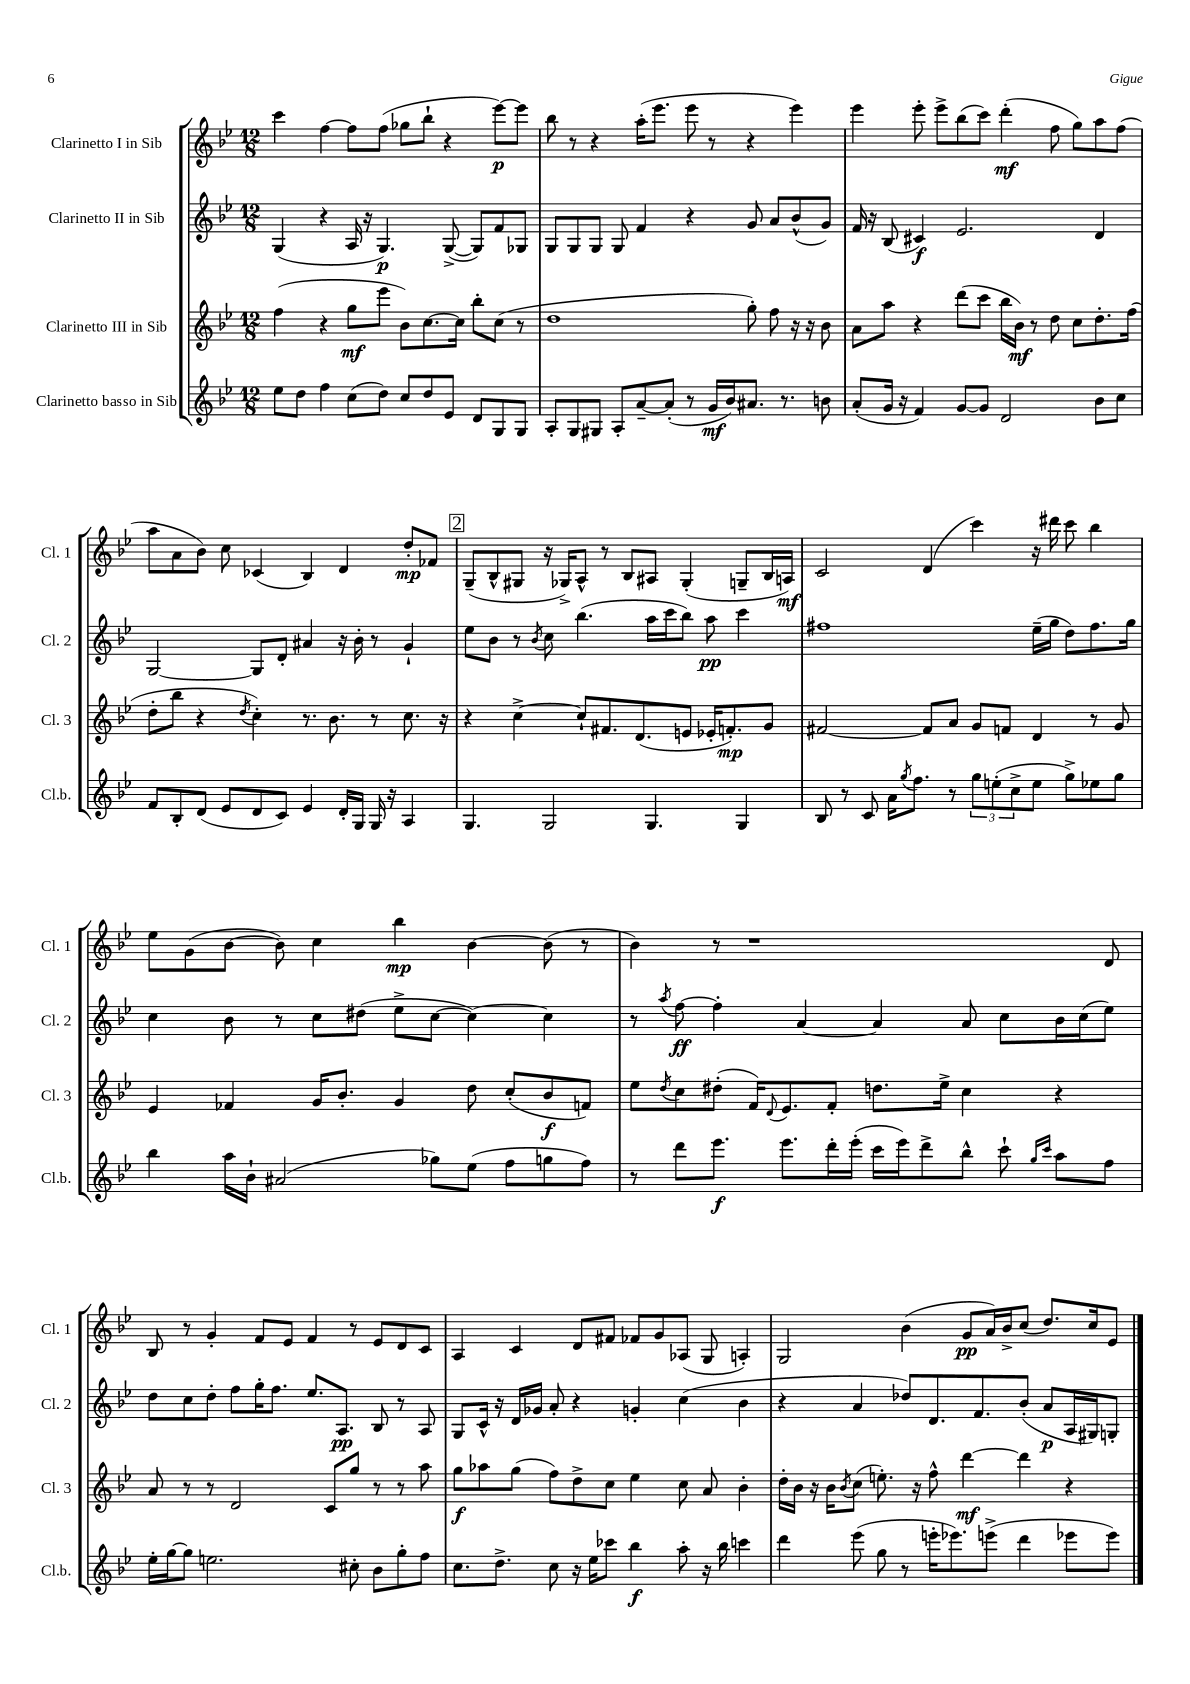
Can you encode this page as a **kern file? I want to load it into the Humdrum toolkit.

**kern	**dynam	**kern	**dynam	**kern	**dynam	**kern	**dynam
*part4	*part4	*part3	*part3	*part2	*part2	*part1	*part1
*staff4	*staff4	*staff3	*staff3	*staff2	*staff2	*staff1	*staff1
*I"Clarinetto basso in Sib	*	*I"Clarinetto III in Sib	*	*I"Clarinetto II in Sib	*	*I"Clarinetto I in Sib	*
*I'Cl.b.	*	*I'Cl. 3	*	*I'Cl. 2	*	*I'Cl. 1	*
*clefG2	*	*clefG2	*	*clefG2	*	*clefG2	*
*k[b-e-]	*	*k[b-e-]	*	*k[b-e-]	*	*k[b-e-]	*
*M12/8	*	*M12/8	*	*M12/8	*	*M12/8	*
=58	=58	=58	=58	=58	=58	=58	=58
8ee-\L	.	(4ff\	.	(4G/	.	4ccc\	.
8dd\J	.	.	.	.	.	.	.
4ff\	.	4r	.	4r	.	[4ff\	.
(8cc\L	.	8gg\L	mf	16A/	.	8ff\L]	.
.	.	.	.	16r	.	.	.
8dd\J)	.	8eee-\J	.	4.G/)	p	(8ff\J	.
8cc/L	.	8b-\L)	.	.	.	8gg-X\L	.
8dd/	.	[8.cc\	.	.	.	8bb-`\J	.
8e-/J	.	.	.	([8G^/	.	4r	.
.	.	16cc\Jk]	.	.	.	.	.
8d/L	.	8bb-'\L	.	8G/L])	.	.	.
8G/	.	(8cc\J	.	8f/	.	[8eee-\L)	p
8G/J	.	8r	.	8G-X/J	.	8eee-\J]	.
=59	=59	=59	=59	=59	=59	=59	=59
8A'/L	.	1dd	.	8G/L	.	8bb-\	.
8G/	.	.	.	8G/	.	8r	.
8G#X/J	.	.	.	8G/J	.	4r	.
8A'/L	.	.	.	8G/	.	.	.
[8a~/	.	.	.	4f/	.	(16aa'\KL	.
.	.	.	.	.	.	8.eee-\J	.
(8a'/J]	.	.	.	.	.	.	.
8r	.	.	.	4r	.	8eee-\	.
16g/LL	mf	.	.	.	.	8r	.
16b-/J)	.	.	.	.	.	.	.
8.a#X/J	.	8gg'\)	.	8g/	.	4r	.
.	.	8ff\	.	8a/L	.	.	.
8.r	.	.	.	.	.	.	.
.	.	16r	.	(8b-^^/	.	4eee-\)	.
.	.	16r	.	.	.	.	.
8bn\	.	8b-\	.	8g/J)	.	.	.
=60	=60	=60	=60	=60	=60	=60	=60
(8a'/L	.	8a\L	.	16f/	.	4eee-\	.
.	.	.	.	16r	.	.	.
16g/Jk	.	8aa\J	.	(8B-/	.	.	.
16r	.	.	.	.	.	.	.
4f/)	.	4r	.	4c#X/)	f	8eee-'\	.
.	.	.	.	.	.	8eee-^\L	.
[8g/L	.	(8ddd\L	.	2.e-/	.	(8bb-\	.
8g/J]	.	8ccc\J	.	.	.	8ccc\J)	.
2d/	.	16bb-\LL	.	.	.	(4ddd'\	mf
.	.	16b-\JJ)	mf	.	.	.	.
.	.	8r	.	.	.	.	.
.	.	8dd\	.	.	.	8ff\	.
.	.	8cc\L	.	.	.	8gg\L)	.
8b-\L	.	8.dd'\	.	4d/	.	8aa\	.
8cc\J	.	.	.	.	.	(8ff\J	.
.	.	(16ff\Jk	.	.	.	.	.
!!LO:LB:g=z
=61	=61	=61	=61	=61	=61	=61	=61
8f/L	.	8dd'\L	.	[2G/	.	8aa\L	.
8B-'/	.	8bb-\J	.	.	.	8a\	.
(8d/J	.	4r	.	.	.	8b-\J)	.
8e-/L	.	.	.	.	.	8cc\	.
.	.	8qdd/	.	.	.	.	.
8d/	.	4cc'\)	.	8G/L]	.	(4c-X/	.
8c/J)	.	.	.	8d'/J	.	.	.
4e-/	.	8.r	.	4a#X/	.	4B-/)	.
.	.	8.b-\	.	.	.	.	.
16d'/LL	.	.	.	16r	.	4d/	.
16G/JJ	.	.	.	16b-'\	.	.	.
16G/	.	8r	.	8r	.	.	.
16r	.	.	.	.	.	.	.
4A/	.	8.cc\	.	4g`/	.	8dd'/L	mp
.	.	.	.	.	.	8f-X/J	.
.	.	16r	.	.	.	.	.
!!LO:REH:place=s1:t=2
=62	=62	=62	=62	=62	=62	=62	=62
4.G/	.	4r	.	8ee-\L	.	(8G~/L	.
.	.	.	.	8b-\J	.	8B-^^/	.
.	.	[4cc^\	.	8r	.	8G#X/J	.
.	.	.	.	8qb-/	.	.	.
2G/	.	.	.	8cc\	.	16r	.
.	.	.	.	.	.	16G-X^/KL)	.
.	.	8cc`/L]	.	(4.bb-\	.	8A^^/J	.
.	.	8.f#X/	.	.	.	8r	.
.	.	.	.	.	.	8B-/L	.
.	.	(8.d/	.	.	.	.	.
4.G/	.	.	.	16aa\LL	.	8A#X/J	.
.	.	.	.	16ccc\J	.	.	.
.	.	8en/J	.	8bb-\J)	.	(4G-'/	.
.	.	16e-X'/KL	.	8aa\	pp	.	.
.	.	8.fn'/)	mp	.	.	.	.
4G/	.	.	.	4ccc\	.	8Gn~/L	.
.	.	8g/J	.	.	.	16B-/L	.
.	.	.	.	.	.	16An/JJ)	mf
=63	=63	=63	=63	=63	=63	=63	=63
8B-/	.	[2f#X/	.	1ff#X	.	2c/	.
8r	.	.	.	.	.	.	.
8c/	.	.	.	.	.	.	.
16a\KL	.	.	.	.	.	.	.
8qgg/	.	.	.	.	.	.	.
8.ff\J	.	.	.	.	.	.	.
.	.	8f#/L]	.	.	.	(4d/	.
8r	.	8a/J	.	.	.	.	.
12gg\L	.	8g/L	.	.	.	4ccc\)	.
(12een'\	.	.	.	.	.	.	.
.	.	8fn/J	.	.	.	.	.
12cc^\	.	.	.	.	.	.	.
8ee\J	.	4d/	.	(16ee-~\LL	.	16r	.
.	.	.	.	16gg\JJ	.	16ddd#X\	.
8gg^\L)	.	.	.	8dd\L)	.	8ccc\	.
8ee-X\	.	8r	.	8.ff#\	.	4bb-\	.
8gg\J	.	8g/	.	.	.	.	.
.	.	.	.	16gg\Jk	.	.	.
!!LO:LB:g=z
=64	=64	=64	=64	=64	=64	=64	=64
4bb-\	.	4e-/	.	4cc\	.	8ee-\L	.
.	.	.	.	.	.	(8g\	.
16aa\LL	.	4f-X/	.	8b-\	.	[8b-\J	.
16b-`\JJ	.	.	.	.	.	.	.
(2a#X/	.	.	.	8r	.	8b-\])	.
.	.	16g/KL	.	8cc\L	.	4cc\	.
.	.	8.b-'/J	.	.	.	.	.
.	.	.	.	(8dd#X\J	.	.	.
.	.	4g/	.	8ee-^\L	.	4bb-\	mp
8gg-X\L)	.	.	.	[8cc\J	.	.	.
(8ee-\J	.	8dd\	.	4cc\_)	.	[4b-\	.
8ff\L	.	(8cc'/L	.	.	.	.	.
8ggn\	.	8b-/	f	4cc\]	.	(8b-\]	.
8ff\J)	.	8fn/J)	.	.	.	8r	.
=65	=65	=65	=65	=65	=65	=65	=65
8r	.	8ee-\L	.	8r	.	4b-\)	.
.	.	8qdd/	.	8qaa/	.	.	.
8ddd\L	.	8cc\	.	[8ff\	ff	.	.
8.eee-\J	f	(8dd#X'\J	.	4ff'\]	.	8r	.
.	.	16f/KL)	.	.	.	1r	.
.	.	8qqd/	.	.	.	.	.
8.eee-\L	.	8.e-/	.	.	.	.	.
.	.	.	.	[4a/	.	.	.
16ddd'\L	.	8f'/J	.	.	.	.	.
(16eee-'\JJ	.	.	.	.	.	.	.
16ccc\LL	.	8.ddn\L	.	4a/]	.	.	.
16eee-\J)	.	.	.	.	.	.	.
8ddd^\	.	.	.	.	.	.	.
.	.	16ee-^\Jk	.	.	.	.	.
8bb-^^\J	.	4cc\	.	8a/	.	.	.
8ccc`\	.	.	.	8cc\L	.	.	.
16qqgg/LL	.	.	.	.	.	.	.
16qqccc/JJ	.	.	.	.	.	.	.
8aa\L	.	4r	.	16b-\L	.	.	.
.	.	.	.	(16cc\J	.	.	.
8ff\J	.	.	.	8ee-\J)	.	8d/	.
!!LO:LB:g=z
=66	=66	=66	=66	=66	=66	=66	=66
16ee-'\LL	.	8a/	.	8dd\L	.	8B-/	.
[16gg\J	.	.	.	.	.	.	.
8gg\J]	.	8r	.	8cc\	.	8r	.
2.een\	.	8r	.	8dd'\J	.	4g'/	.
.	.	2d/	.	8ff\L	.	.	.
.	.	.	.	16gg'\K	.	8f/L	.
.	.	.	.	8.ff\J	.	.	.
.	.	.	.	.	.	8e-/J	.
.	.	.	.	8.ee-/L	.	4f/	.
.	.	8c/L	.	.	.	.	.
.	.	.	.	8.A/J	pp	.	.
8cc#X'\	.	8gg/J	.	.	.	8r	.
8b-\L	.	8r	.	8B-/	.	8e-/L	.
8gg'\	.	8r	.	8r	.	8d/	.
8ff\J	.	8aa\	.	8A/	.	8c/J	.
=67	=67	=67	=67	=67	=67	=67	=67
8.cc\L	.	8gg\L	f	8G/L	.	4A/	.
.	.	8aa-X\	.	16c^^/Jk	.	.	.
8.dd^\J	.	.	.	16r	.	.	.
.	.	(8gg\J	.	16d/LL	.	4c/	.
.	.	.	.	16g-X/JJ	.	.	.
8cc\	.	8ff\L)	.	8a'/	.	.	.
16r	.	8dd^\	.	4r	.	8d/L	.
16ee-\KL	.	.	.	.	.	.	.
8ccc-X\J	.	8cc\J	.	.	.	8f#X/J	.
4bb-\	f	4ee-\	.	4gn'/	.	8f-X/L	.
.	.	.	.	.	.	8g/	.
8aa'\	.	8cc\	.	(4cc\	.	(8A-X/J	.
16r	.	8a/	.	.	.	8G/	.
16bb-\	.	.	.	.	.	.	.
4cccn\	.	4b-'\	.	4b-\	.	4An'/)	.
=68	=68	=68	=68	=68	=68	=68	=68
4ddd\	.	16dd'\LL	.	4r	.	2G/	.
.	.	16b-\JJ	.	.	.	.	.
.	.	16r	.	.	.	.	.
.	.	16b-\KL	.	.	.	.	.
.	.	8qb-/	.	.	.	.	.
(8eee-\	.	(8cc\J	.	4a/	.	.	.
8gg\	.	8.een'\)	.	.	.	.	.
8r	.	.	.	8dd-X/L)	.	(4b-\	.
.	.	16r	.	.	.	.	.
16eeen'\KL	.	8ff^^\	.	8.d/	.	.	.
8.eee-X\)	.	.	.	.	.	.	.
.	.	[4ddd\	mf	.	.	8g/L	pp
.	.	.	.	8.f/	.	.	.
(8eeen^\J	.	.	.	.	.	16a/L)	.
.	.	.	.	.	.	16b-^/J	.
4ddd\	.	4ddd\]	.	(8b-'/J	.	(8cc/J	.
.	.	.	.	8a/L	p	8.dd/L)	.
8eee-X\L	.	4r	.	16A/L	.	.	.
.	.	.	.	16G#X/J)	.	16cc/k	.
8eee-\J)	.	.	.	8Gn'/J	.	8e-/J	.
==	==	==	==	==	==	==	==
*-	*-	*-	*-	*-	*-	*-	*-
